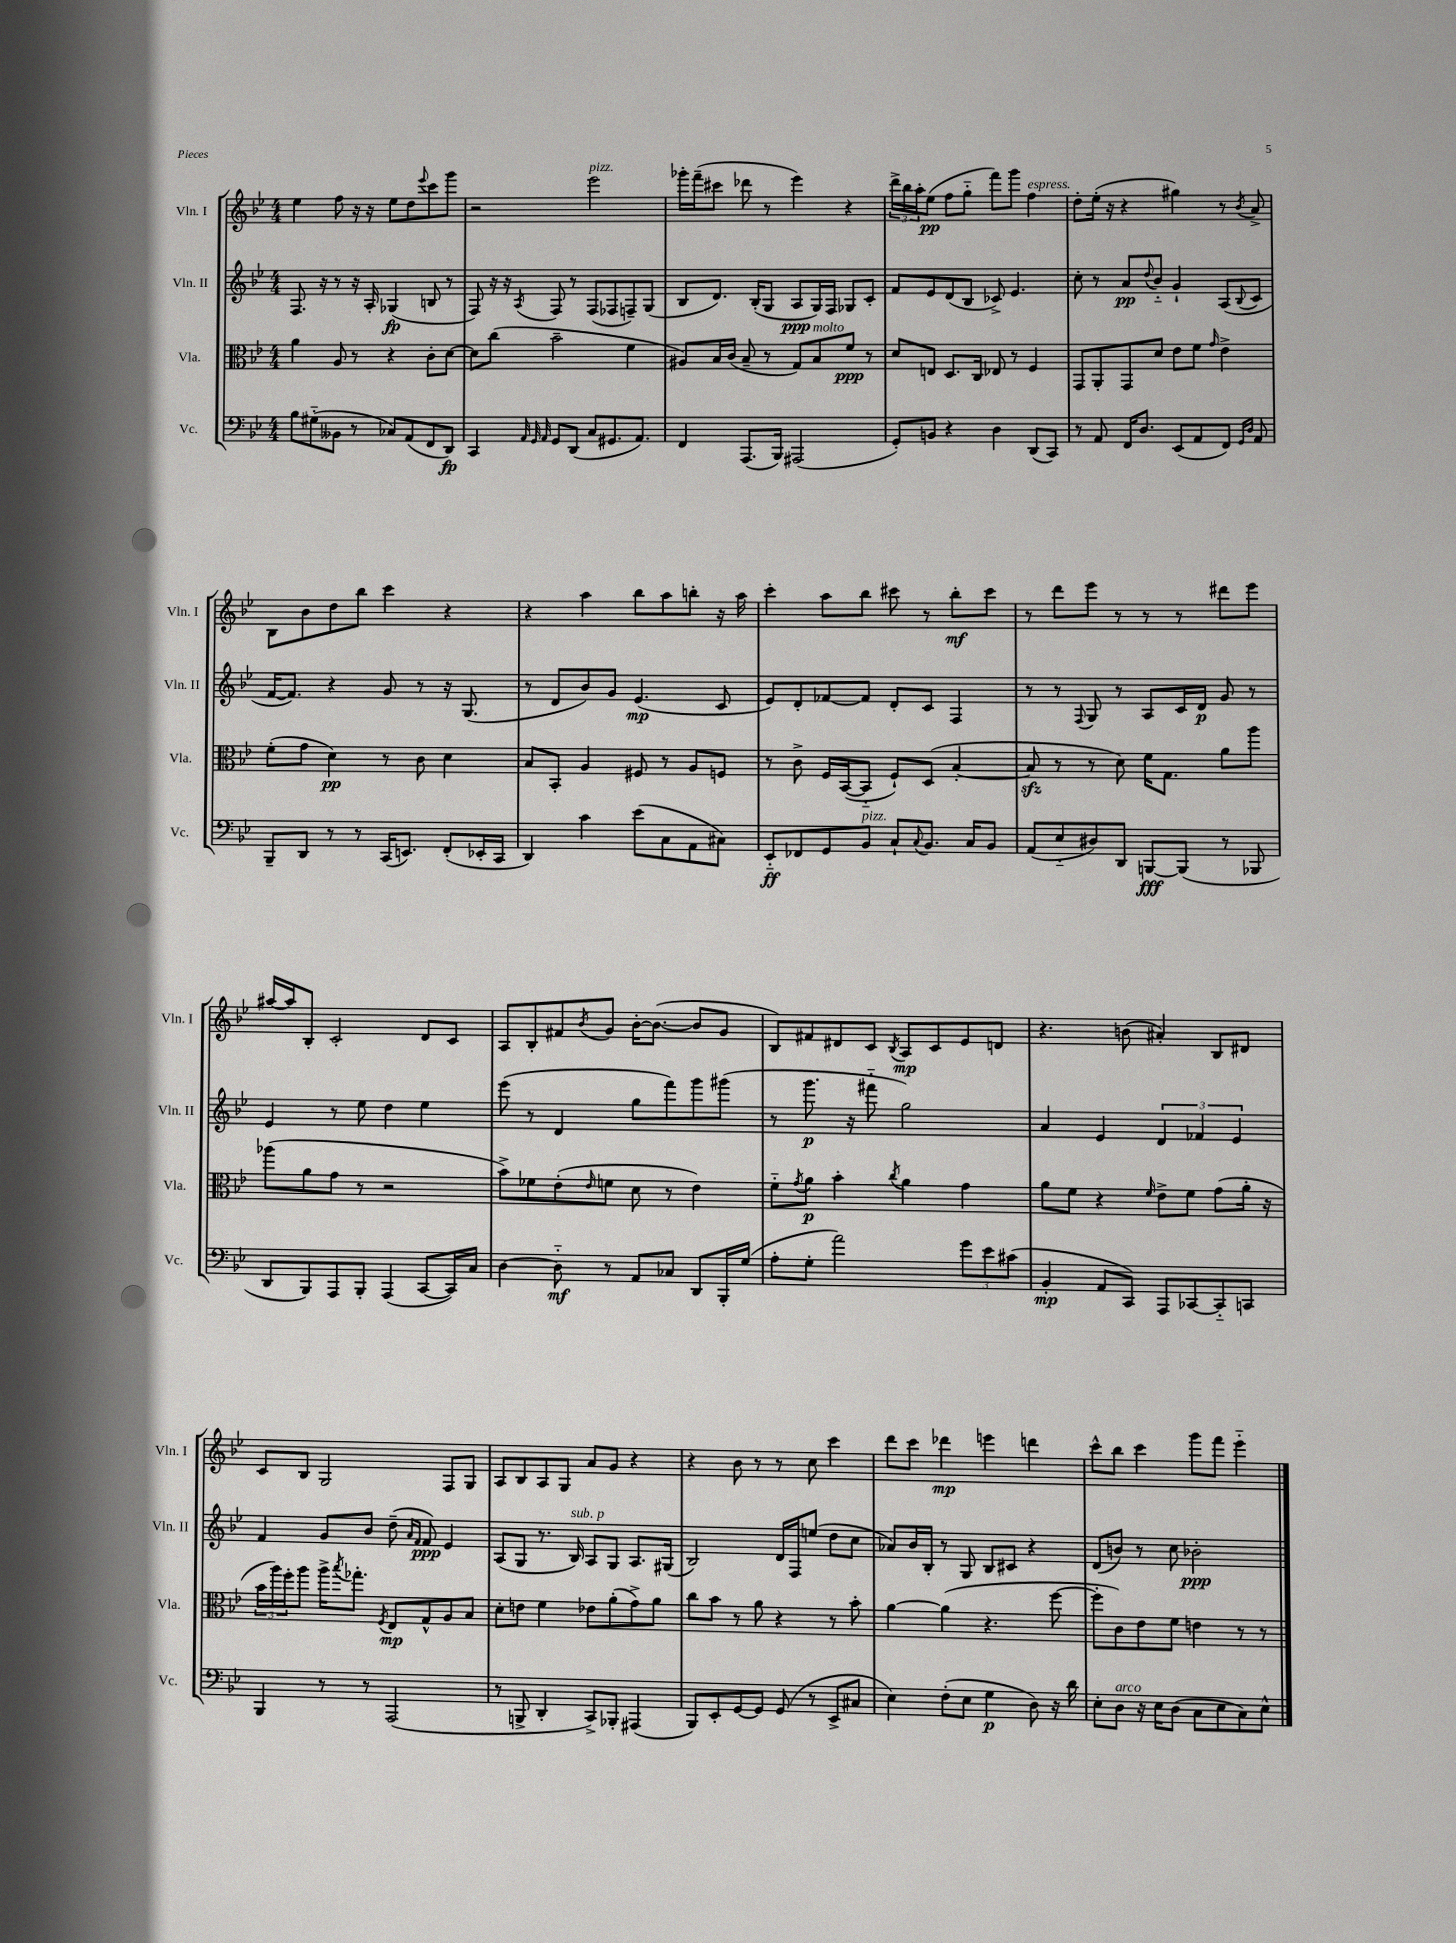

**kern	**kern	**kern	**kern
*staff4	*staff3	*staff2	*staff1
*clefF4	*clefC3	*clefG2	*clefG2
*k[b-e-]	*k[b-e-]	*k[b-e-]	*k[b-e-]
*M4/4	*M4/4	*M4/4	*M4/4
8B-	4a	8.F	4ee-
(8G#'~	.	.	.
.	.	16r	.
8BB--	8A	8r	8ff
8r	8r	16r	16r
.	.	16A'	16r
8C-)	4r	(4G-	8ee-
(8AA	.	.	8dd
.	.	.	8qqeee-
8FF	8c'	8B	8ccc
8DD)	[8d	8r	8ggg
=	=	=	=
4CC	8d]	8F)	2r
.	(8cc	16r	.
.	.	16r	.
32qqAA	.	.	.
32qqGG	.	.	.
32qqAA	.	8qA	.
8GG	2b-~	8F	.
(8DD	.	8r	.
8C	.	(8F	2eee-
8.GG#	.	8F-	.
.	4f	8F~)	.
8.AA)	.	.	.
.	.	(8G	.
=	=	=	=
4FF	8A#)	8B-	16ggg-'
.	.	.	(16fff~
.	16B-	8.d)	8ccc#
.	(16c	.	.
(8.AAA	8B-~	.	8ddd-
.	.	(16B-'	.
.	8r	8G	8r
16BBB-)	.	.	.
(2AAA#	8G)	8A	4eee-)
.	8B-	16G)	.
.	.	16F	.
.	8f	8G-	4r
.	8r	8c'	.
=	=	=	=
8GG')	8d	8f	24ddd^
.	.	.	24bb-
.	.	.	24aa'
8BB	8E	8e-	(8ee-
4r	8.D	(8d	8ff
.	.	8B-	8gg'~
.	16C	.	.
4D	8E-	8c-^)	8fff)
.	8r	4.e-	8ggg
(8DD	4F	.	4ff
8CC)	.	.	.
=	=	=	=
8r	8GG	8cc'	8dd'
8AA	8AA'	8r	(16ee-'
.	.	.	16r
16FF	8GG	8a	4r
8.D	.	.	.
.	.	8qqdd	.
.	8d	8b-'~	.
(8EE-	8e-	4g`	4gg#)
8AA	8f	.	.
.	16qqg	.	.
8FF)	4e-^	(8A	8r
16qqGG	.	.	.
16qqD	.	8qqB-	8qb-
8AA	.	8c	8a^
=	=	=	=
8BBB-~	(8f'	[16f	8B-
.	.	8.f])	.
8DD	8g	.	8b-
8r	4d)	4r	8dd
8r	.	.	8bb-
(16CC	8r	8g	4ccc
8.EE)	.	.	.
.	8c	8r	.
(8FF'	4d	16r	4r
.	.	(8.G	.
16EE-'	.	.	.
16CC	.	.	.
=	=	=	=
4DD)	8B-	8r	4r
.	8BB-'	8d	.
4c	4A	8b-)	4aa
.	.	8g	.
(8e-	8F#	(4.e-	8bb-
8C	8r	.	8aa
8AA	8A	.	8bb'
8C#)	8F	8c	16r
.	.	.	16aa
=	=	=	=
8EE-'~	8r	8e-)	4ccc'
8FF-	8c^	8d'	.
8GG	16F	[8f-	8aa
.	([16BB-	.	.
8BB-	8BB-'~]	8f-]	8bb-
8C`	8F`)	8d'	8ccc#
8qqC	.	.	.
8.BB-	(8D	8c	8r
.	[4B-'	4F	8bb-'
16C	.	.	.
8BB-	.	.	8ccc#
=	=	=	=
(8AA	8B-]	8r	8r
8E-'~	8r	8r	8ddd
.	.	8qqF	.
8D#)	8r	8G	8eee-
8DD	8d)	8r	8r
[8BBB	16f	8A	8r
.	8.G	.	.
(8BBB]	.	16c	8r
.	.	16d	.
8r	8a	8g	8ddd#
8BBB-	8aa	8r	8eee-
=	=	=	=
8DD	(8aa-	4e-	[16aa#
.	.	.	16aa#]
8BBB-)	8a	.	8B-'
8AAA	8g	8r	2c'
8BBB-'	8r	8ee-	.
(4AAA	2r	4dd	.
[8CC	.	4ee-	8d
16CC])	.	.	8c
16C	.	.	.
=	=	=	=
[4D	8b-^)	(8eee-	8A
.	8f-	8r	8B-'
8D'~]	(8e-'	4d	8f#
.	16qqe-	.	8qb-
8r	8f	.	8g
8AA	8d	8gg	[16b-'
.	.	.	(8.b-_
8C-	8r	8fff)	.
8DD	4e-)	8ggg	8b-]
16BBB-'	.	(8ggg#	8g
(16G	.	.	.
=	=	=	=
8A'	8f'~	8r	8B-)
.	8qg	.	.
8G'	8a	8.ggg	8f#
2a)	4b-'	.	8d#
.	.	16r	.
.	.	8fff#'~	8c
.	8qcc	.	8qB-
.	4a	2gg)	8A
.	.	.	8c
12g	4g	.	8e-
12e-	.	.	.
.	.	.	8d
(12c#	.	.	.
=	=	=	=
4BB-'	8a	4a	4.r
.	8f	.	.
8AA	4r	4e-	.
8CC)	.	.	(8b
.	16qqf	.	.
8AAA	8e-^	6d	4a#')
[8CC-	8f	.	.
.	.	6f-	.
8CC-'~]	(8g	.	8B-
.	.	6e-	.
8CC	16a'	.	8d#
.	16r	.	.
=	=	=	=
4BBB-	24b-	4f	8c
.	24aa)	.	.
.	24ff'	.	.
.	8aa	.	8B-
8r	16aa^	8g	2G
.	8qbb-	.	.
.	8.gg-'	.	.
8r	.	8b-	.
.	8qF	.	.
(2AAA	8E-	(8dd~	.
.	.	16qqa	.
.	.	16qqf	.
.	8G^^	8f)	.
.	8A	4e-	8F
.	8B-	.	8G
=	=	=	=
8r	8d'	(8A	8A
8BBB^	8e	8G	8B-
4DD'	4f	8.r	8A
.	.	.	8G
.	.	16B-)	.
8CC^)	8e-	8A	8a
8BBB-'	(8a'	8G	8g
(4AAA#	8g^)	8.A	4r
.	8a	.	.
.	.	(16G#	.
=	=	=	=
8BBB-)	8cc	2B-)	4r
8EE-'	8b-	.	.
[8GG	8r	.	8b-
8GG]	8a	.	8r
(8GG	4r	16d	8r
.	.	16F	.
8r	.	(8ee	8cc
8EE-^	8r	8dd	4ccc
8C#	8b-'	8cc	.
=	=	=	=
4E-)	[4a	8a-)	8ddd
.	.	16b-	8ccc
.	.	16B-'	.
(8F'	(4a]	8r	4ddd-
8E-	.	8G	.
4G	4.r	8B-	4eee
.	.	8c#	.
8D)	.	4r	4ddd
16r	[8ff	.	.
16d	.	.	.
=	=	=	=
8E-'	8ff']	(8d	8ccc^^
8D	8c)	8b)	8bb-
16r	8e-	8r	4ccc
16E-	.	.	.
(8D	8f	8cc	.
8C	4e	2b-'	8ggg
8E-	.	.	8fff
8C)	8r	.	4eee-'~
8E-^^	8r	.	.
==	==	==	==
*-	*-	*-	*-
